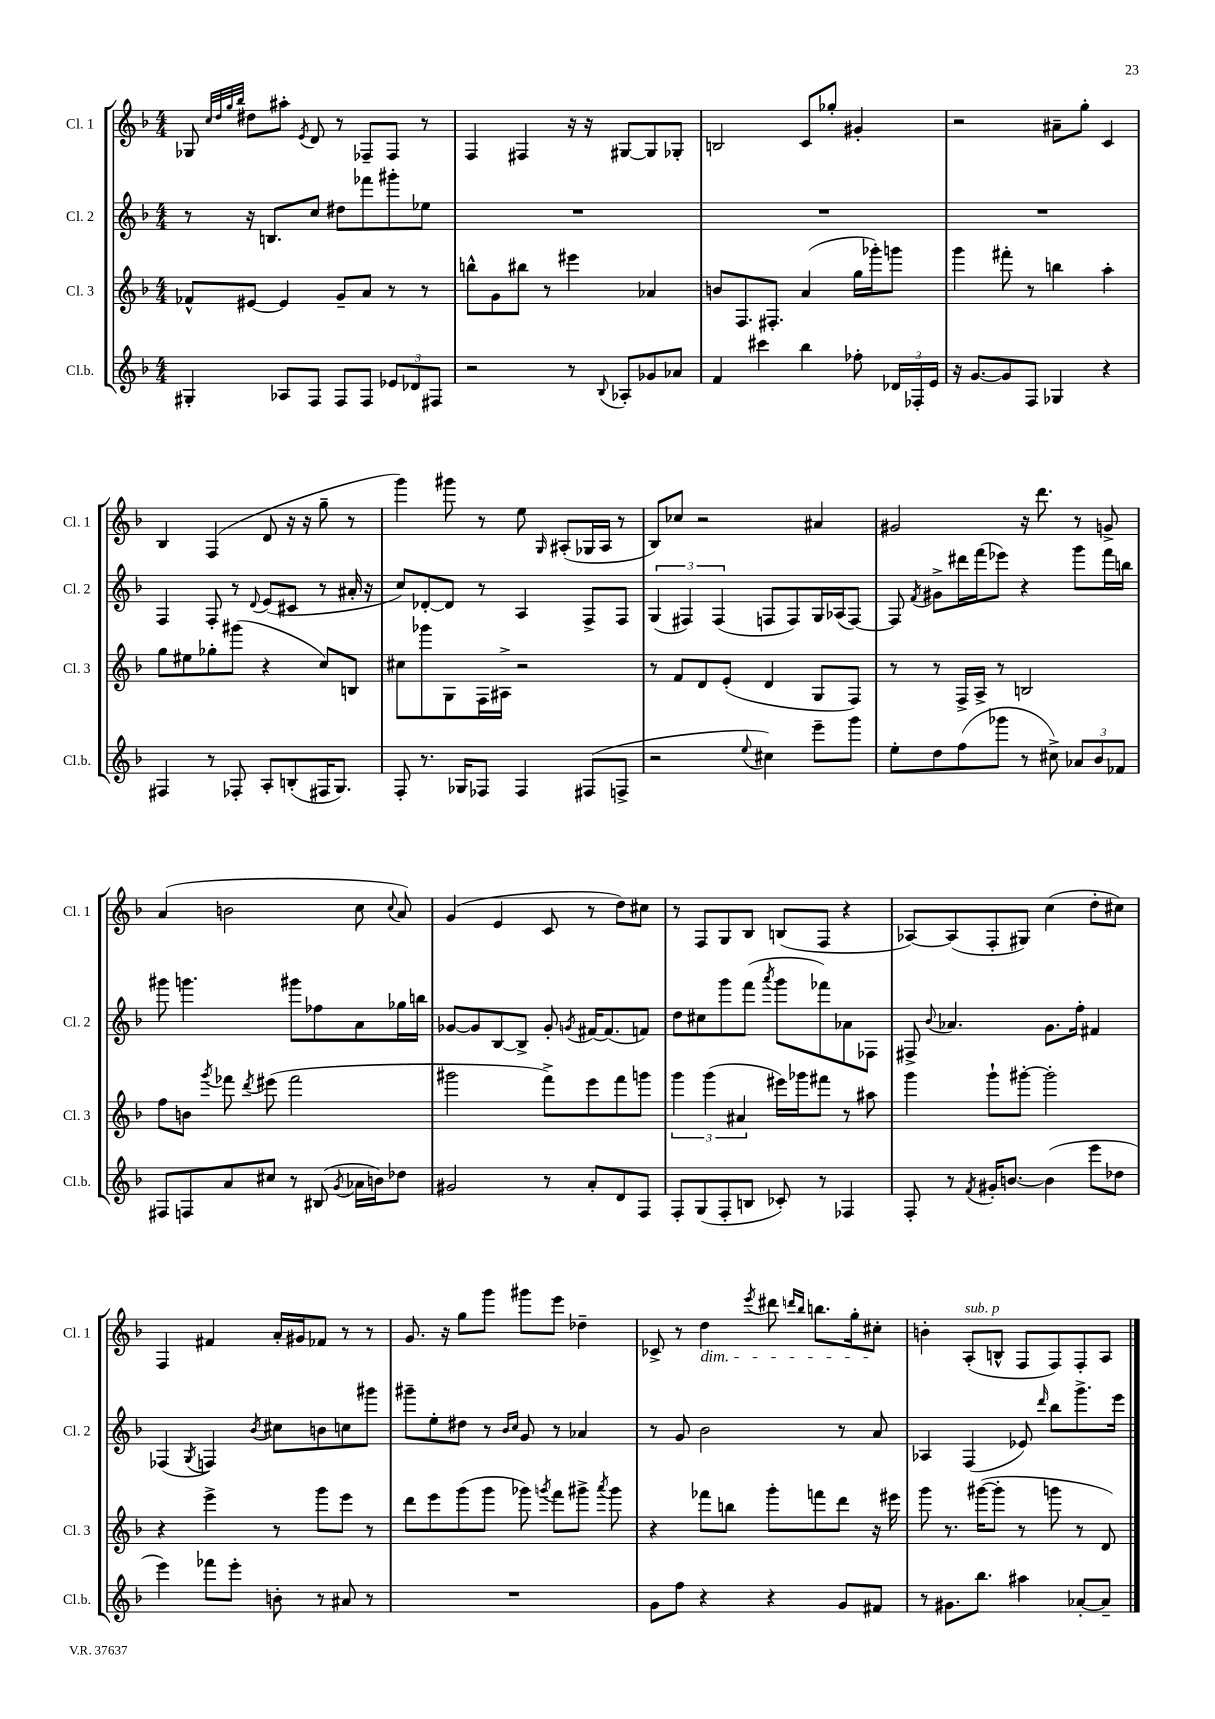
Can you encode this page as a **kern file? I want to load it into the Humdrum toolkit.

**kern	**kern	**kern	**kern
*staff4	*staff3	*staff2	*staff1
*clefG2	*clefG2	*clefG2	*clefG2
*k[b-]	*k[b-]	*k[b-]	*k[b-]
*M4/4	*M4/4	*M4/4	*M4/4
4G#'	8f-^^	8r	8G-
.	.	.	32qqcc
.	.	.	32qqdd
.	.	.	32qqgg
.	.	.	32qqbb-
.	[8e#	16r	8dd#
.	.	8.B	.
8A-	4e#]	.	8aa#'
.	.	.	8qe
8F	.	8cc	8d
8F	8g~	8dd#	8r
8F	8a	8fff-	8F-~
12e-	8r	8ggg#'	8F-
12d-	.	.	.
.	8r	8ee-	8r
12F#	.	.	.
=	=	=	=
2r	8bb^^	1r	4F
.	8g	.	.
.	8bb#	.	4F#
.	8r	.	.
8r	4eee#	.	16r
.	.	.	16r
8qqB-	.	.	.
8A-'	.	.	[8G#
8g-	4a-	.	8G#]
8a-	.	.	8G-'
=	=	=	=
4f	8b	1r	2B
.	8.F	.	.
4ccc#	.	.	.
.	8.F#'	.	.
4bb-	(4a	.	8c
.	.	.	8gg-'
8ff-'	16gg	.	4g#'
.	16ggg-')	.	.
24d-	8ggg	.	.
24F-'	.	.	.
24e	.	.	.
=	=	=	=
16r	4ggg	1r	2r
[8.g	.	.	.
8g]	8fff#'	.	.
8F	8r	.	.
4G-	4bb	.	8a#~
.	.	.	8gg'
4r	4aa'	.	4c
=	=	=	=
4F#	8gg	4F	4B-
.	8ee#	.	.
8r	8gg-'	8F'	(4F
8F-'	(8ggg#	8r	.
.	.	8qqd	.
8A'	4r	(8e	8d
(8B'	.	8c#	16r
.	.	.	16r
16F#	8cc)	8r	8gg~
8.G)	.	.	.
.	8B	16a#'	8r
.	.	16r	.
=	=	=	=
8F'	8cc#	8cc)	4ggg)
8.r	8ggg-	[8d-'	.
.	8G	8d-]	8ggg#
16G-	.	.	.
8F-	16F	8r	8r
.	16A#^	.	.
4F-	2r	4A	8ee
.	.	.	16qqG
.	.	.	(8A#'
(8F#	.	8F^	16G-
.	.	.	16A#
8F^	.	8F	8r
=	=	=	=
2r	8r	(6G	8B-)
.	8f	.	8cc-
.	.	6F#)	.
.	8d	.	2r
.	.	(6F#	.
.	(8e'	.	.
8qqee	.	.	.
4cc#)	4d	8F	.
.	.	8F)	.
8eee~	8G	16G	4a#
.	.	(16A-	.
8ggg	8F)	[8F)	.
=	=	=	=
8ee'	8r	8F]	2g#
.	.	8qf	.
8dd	8r	8g#^	.
(8ff	16F^	16ddd#	.
.	16A^	(16fff	.
8ggg-	8r	8eee-)	.
8r	2B	4r	16r
.	.	.	8.ddd
8cc#^)	.	.	.
12a-	.	8ggg	8r
12b-	.	.	.
.	.	16fff	8g^
12f-	.	.	.
.	.	16bb	.
=	=	=	=
8F#	8ff	8ggg#	(4a
8F	8b	4.ggg	.
.	8qggg	.	.
8a	8fff-	.	2b
.	8qddd	.	.
8cc#	(8eee#	.	.
8r	2fff-	8ggg#	.
(8B#	.	8ff-	.
8qg	.	.	.
16a-	.	8a	8cc
16b)	.	.	.
.	.	.	8qqcc
8dd-	.	16gg-	8a)
.	.	16bb	.
=	=	=	=
2g#	2ggg#	[8g-	(4g
.	.	8g-]	.
.	.	[8B-	4e
.	.	8B-^]	.
8r	8fff^)	8g-'	8c
.	.	8qg	.
8a'	8eee	[16f#	8r
.	.	(8.f#]	.
8d	8fff	.	8dd)
8F	8ggg	8f)	8cc#
=	=	=	=
8F'	6ggg	8dd	8r
(8G	.	8cc#	8F
.	(6ggg	.	.
8F'	.	8ggg	8G
.	6a#	.	.
8B	.	(8fff	8B-
.	.	8qaaa	.
8c-')	16eee#)	8ggg	(8B
.	16ggg-	.	.
8r	8fff#	8fff-)	8F
4F-	8r	8a-	4r
.	8aa#	8F-	.
=	=	=	=
8F'	4ggg	8F#^	[8A-)
.	.	8qqb-	.
8r	.	4.a-	(8A-]
8qf	.	.	.
16g#'	8ggg`	.	8F'
[8.b	.	.	.
.	[8ggg#'	.	8G#)
(4b]	2ggg#']	8.g	(4cc
.	.	16ff'	.
8eee	.	4f#	8dd'
8dd-	.	.	8cc#)
=	=	=	=
4eee)	4r	(4F-	4F
.	.	8qG	.
8fff-	4eee^	4F)	4f#
8eee'	.	.	.
.	.	8qb-	.
8b'	8r	8cc#	16a'
.	.	.	16g#
8r	8ggg	8b	8f-
8a#	8eee	8cc	8r
8r	8r	8ggg#	8r
=	=	=	=
1r	8ddd	8ggg#~	8.g
.	8eee	8ee'	.
.	.	.	16r
.	(8ggg	8dd#	8gg
.	8ggg	8r	8ggg
.	.	16qqb-	.
.	.	16qqcc	.
.	8ggg-)	8g	8ggg#
.	8qggg	.	.
.	8fff	8r	8eee
.	8ggg#^	4a-	4dd-~
.	8qaaa	.	.
.	8ggg#	.	.
=	=	=	=
8g	4r	8r	8c-^
8ff	.	8g	8r
4r	8fff-	2b-	4dd
.	8bb	.	.
.	.	.	8qeee
4r	8ggg'	.	8ddd#
.	.	.	16qqddd
.	.	.	16qqbb-
.	8fff	.	8.bb
8g	8ddd	8r	.
.	.	.	16gg'
8f#	16r	8a	8cc#'
.	16eee#	.	.
=	=	=	=
8r	8ggg	4A-	4b'
8.g#	8.r	.	.
.	.	(4F	(8A'
8.bb-	([16ggg#	.	.
.	8ggg#']	.	8B^^
4aa#	8r	8e-)	8F
.	.	16qqddd	.
.	8ggg	8bb-	8F)
[8a-'	8r	8.ggg^	8F'
8a-~]	8d)	.	8A
.	.	16eee	.
==	==	==	==
*-	*-	*-	*-
